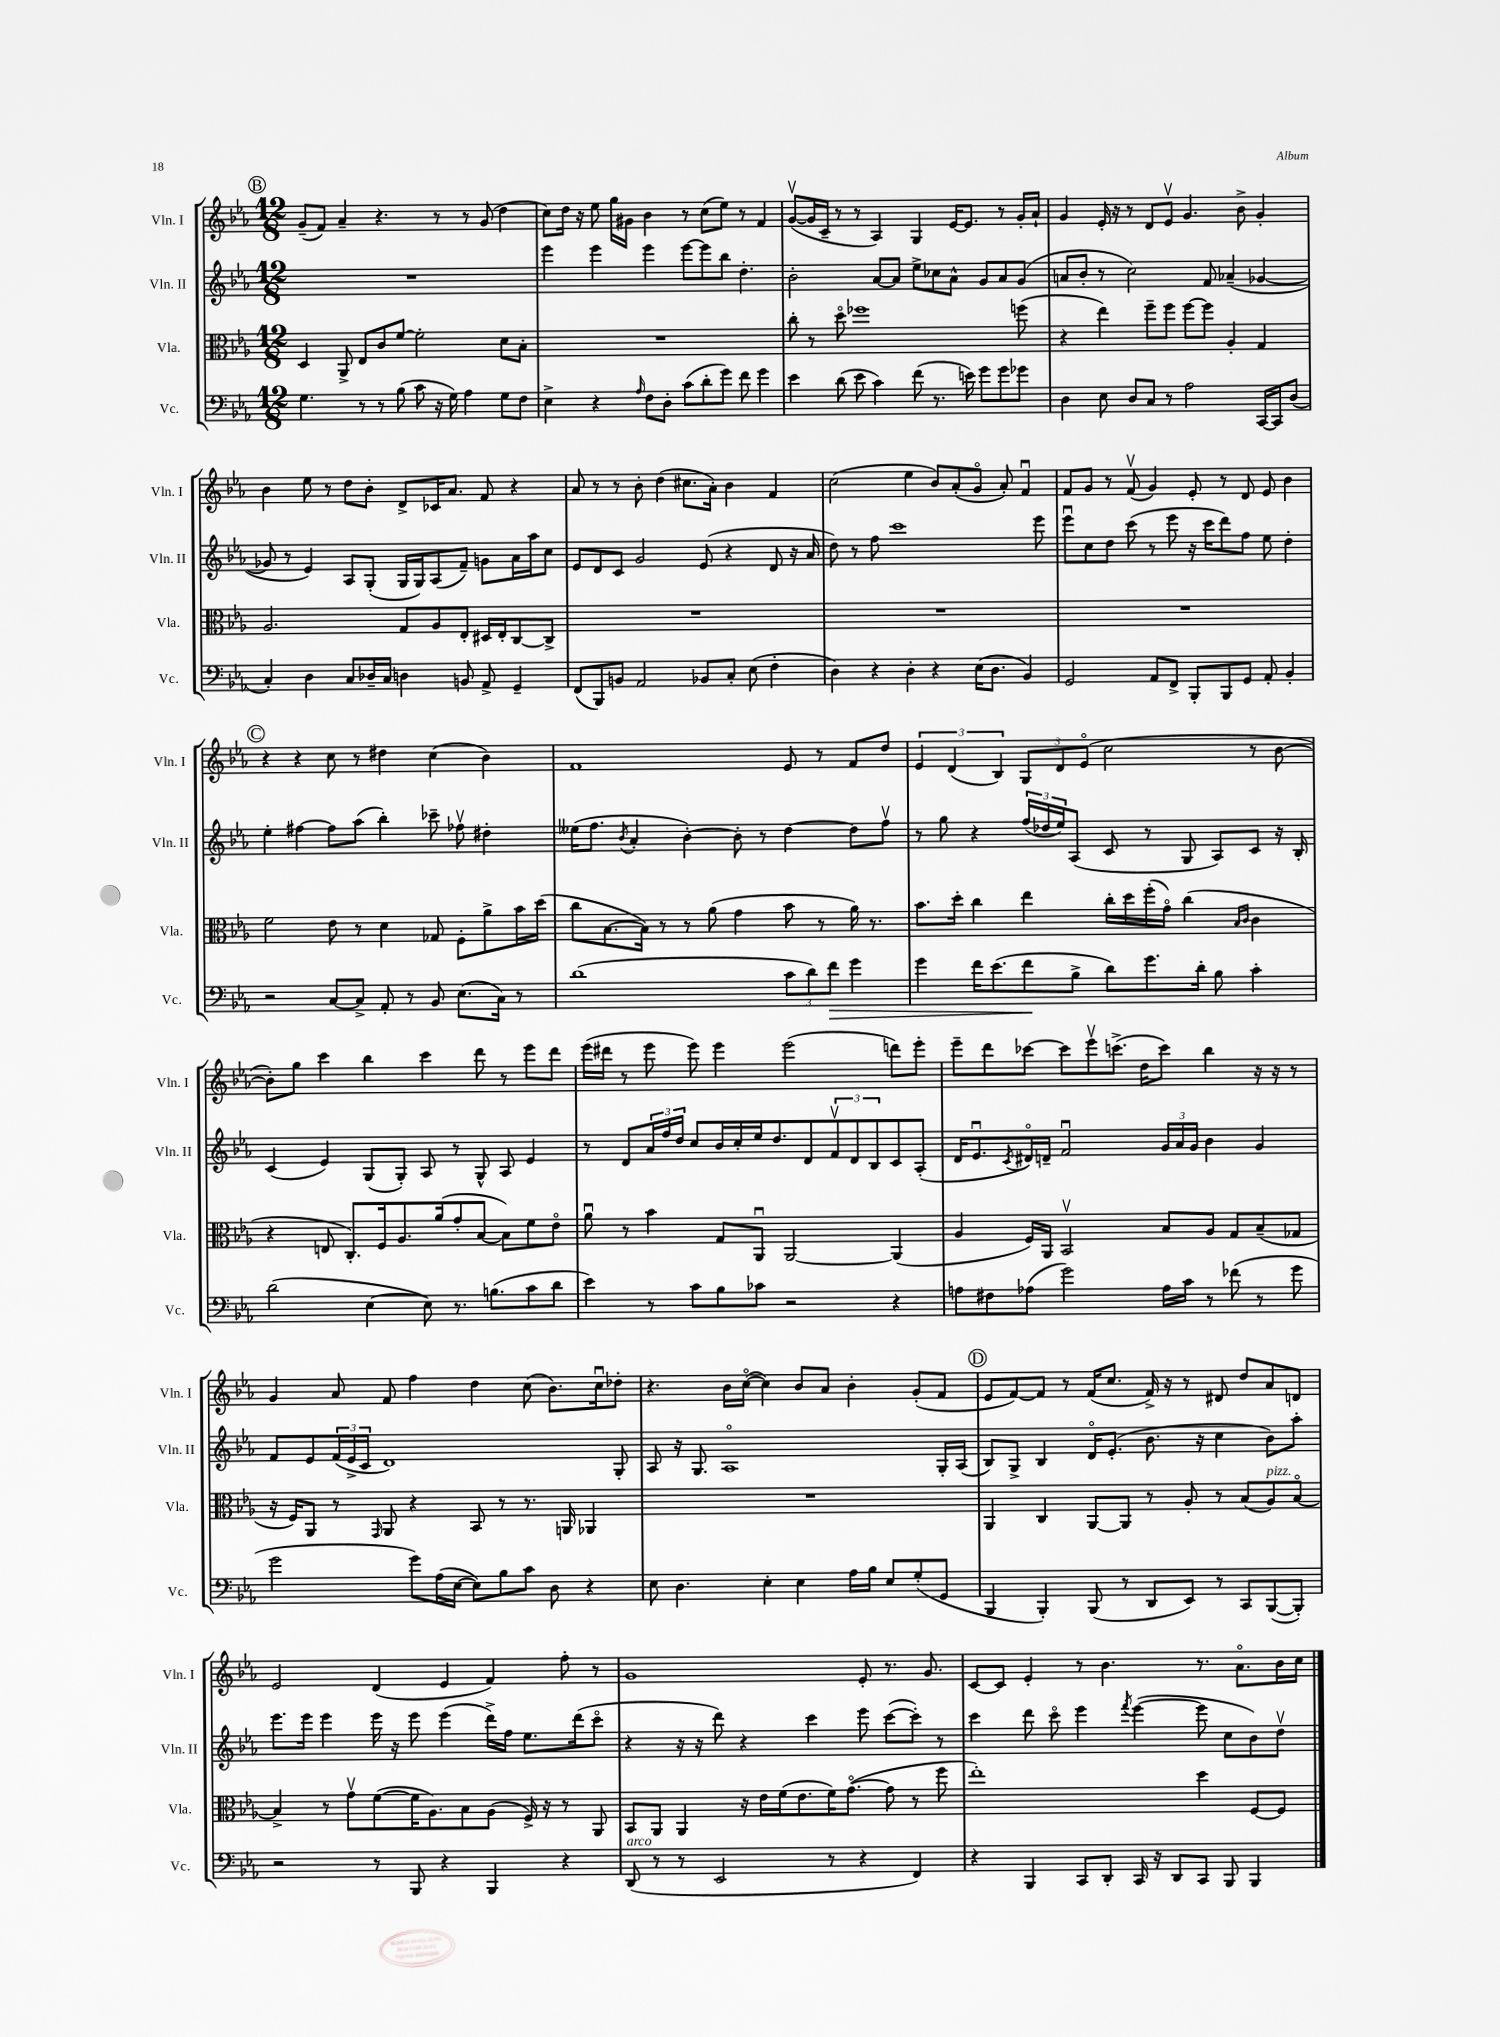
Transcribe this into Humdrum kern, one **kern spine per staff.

**kern	**dynam	**kern	**kern	**kern
*part4	*part4	*part3	*part2	*part1
*staff4	*staff4	*staff3	*staff2	*staff1
*I"Vc.	*	*I"Vla.	*I"Vln. II	*I"Vln. I
*I'Vc.	*	*I'Vla.	*I'Vln. II	*I'Vln. I
*clefF4	*	*clefC3	*clefG2	*clefG2
*k[b-e-a-]	*	*k[b-e-a-]	*k[b-e-a-]	*k[b-e-a-]
*M12/8	*	*M12/8	*M12/8	*M12/8
!!LO:REH:place=s1:t=B
=13	=13	=13	=13	=13
4.G\	.	4D/	1.r	(8g~/L
.	.	.	.	8f/J)
.	.	8AA-^/	.	4a-~/
8r	.	8E-/L	.	.
8r	.	8c/	.	4.r
(8B-\	.	[8f/J	.	.
8c\	.	2f'\]	.	.
16r	.	.	.	8r
16G\)	.	.	.	.
4A-\	.	.	.	8r
.	.	.	.	(8g/
8G\L	.	8d\L	.	4dd\
8F\J	.	8B-'\J	.	.
=14	=14	=14	=14	=14
4E-^\	.	1.r	4eee-\	8cc\L)
.	.	.	.	16dd\Jk
.	.	.	.	16r
4r	.	.	4eee-\	8ee-\
.	.	.	.	16gg\LL
.	.	.	.	16g#X\JJ
16qqA-/	.	.	.	.
8F\L	.	.	4eee-\	4b-\
8D'\J	.	.	.	.
(8c\L	.	.	[8eee-\L	8r
8d'\	.	.	8eee-\]	(8cc\L
8g\J)	.	.	8bb-\J	8ee-\J)
8f\	.	.	4.dd'\	8r
4g\	.	.	.	4f/
=15	=15	=15	=15	=15
4e-\	.	8cc'\	2b-'\	([8gv/L
.	.	8r	.	16g/L]
.	.	.	.	16c~/JJ
(8d\	.	8dd\	.	8r
8e-\	.	1ff-X	.	8r
4c\)	.	.	[8a-/L	4A-/)
.	.	.	8a-/J]	.
(8f\	.	.	8ee-^\L	4G/
8.r	.	.	8cc-X\	.
.	.	.	8a-^^\J	[16e-/KL
16en\)	.	.	.	8.e-/J]
8g\L	.	.	8g/L	.
8g\	.	.	8a-/	8r
8g-X\J	.	(8ffn\	(8g/J	16g'/LL
.	.	.	.	16a-`/JJ
=16	=16	=16	=16	=16
4D\	.	4r	8an/L	4g/
.	.	.	8b-'/J	.
8E-\	.	4ee-\)	8r	16e-'/
.	.	.	.	16r
8D/L	.	.	2cc\)	8r
8C/J	.	8ff~\L	.	8d/L
8r	.	8ff\J	.	8e-v/J
2A-\	.	[8ff\L	.	4.g/
.	.	8ff\J]	8f/	.
.	.	4A-'/	(4a-X~/	.
.	.	.	.	8b-^\
[16CC/LL	.	4G/	[4g-X/	4g'/
16CC/J]	.	.	.	.
(8D/J	.	.	.	.
!!LO:LB:g=z
=17	=17	=17	=17	=17
4C'/)	.	2.A-/	8g-X/]	4b-\
.	.	.	8r	.
4D\	.	.	4e-/)	8ee-\
.	.	.	.	8r
8C/L	.	.	8A-/L	8dd\L
16D-X~/L	.	.	(8G'/J	8b-'\J
16C/JJ	.	.	.	.
4Dn\	.	8G/L	16G/LL	8d^/L
.	.	.	16G/J)	.
.	.	8A-/	(8A-/	16c-X/K
.	.	.	.	8.a-/J
8BBn/	.	8E-'/J	8f~/J)	.
8AA-^/	.	16D#X/LL	8gn\L	8f/
.	.	16E-'/J	.	.
4GG~/	.	[8C/	16a-\L	4r
.	.	.	16aa-\J	.
.	.	8C^/J]	8cc\J	.
=18	=18	=18	=18	=18
(8FF/L	.	1.r	8e-/L	8a-/
8BBB-/)	.	.	8d/	8r
8BBn/J	.	.	8c/J	8r
2AA-/	.	.	2g/	8b-'\
.	.	.	.	(4dd\
.	.	.	.	8.cc#X\L
8BB-X/L	.	.	(8e-/	.
.	.	.	.	16a-'\Jk)
8C'/J	.	.	4r	4b-\
(8E-\	.	.	.	.
4F'\	.	.	8d/	4f/
.	.	.	16r	.
.	.	.	16a-/	.
=19	=19	=19	=19	=19
4D\)	.	1.r	8dd\)	(2cc\
.	.	.	8r	.
4r	.	.	8ff\	.
.	.	.	1ccc	.
4D'\	.	.	.	4ee-\
4r	.	.	.	8b-/L)
.	.	.	.	(8a-'/
(16E-\KL	.	.	.	8g/J
8.D\J	.	.	.	.
.	.	.	.	8a-'/)
4BB-/)	.	.	.	4fu/
.	.	.	8eee-\	.
=20	=20	=20	=20	=20
2GG/	.	1.r	8eee-u\L	8f/L
.	.	.	8cc\	8g/J
.	.	.	8dd\J	8r
.	.	.	(8ccc\	(8fv/
8AA-/L	.	.	8r	4g/)
8FF^/J	.	.	8eee-\	.
8BBB-'/L	.	.	16r	8e-'/
.	.	.	16ccc\KL	.
8BBB-/	.	.	8ddd\)	8r
8GG/J	.	.	8ff\J	8d/
8AA-'/	.	.	8ee-\	8e-/
4BB-'/	.	.	4dd'\	4b-\
!!LO:LB:g=z
!!LO:REH:place=s1:t=C
=21	=21	=21	=21	=21
2r	.	2f\	4ee-'\	4r
.	.	.	[4ff#X\	4r
[8C/L	.	8e-\	8ff#\L]	8cc\
8C^/J]	.	8r	(8aa-\J	8r
8AA-'/	.	4d\	4bb-'\)	4dd#X\
8r	.	.	.	.
8BB-/	.	8G-X/	8ccc-X~\	(4cc\
(8.E-\L	.	8F'\L	8ff-Xv\	.
.	.	8a-^\	4dd#X'\	4b-\)
16C\Jk)	.	.	.	.
8r	.	16b-\L	.	.
.	.	(16dd\JJ	.	.
=22	=22	=22	=22	=22
(1d	.	8cc\L	(16ee--X\KL	1f
.	.	.	8.ff\J	.
.	.	[8.B-\	.	.
.	.	.	8qb-/	.
.	.	.	4a-'/	.
.	.	16B-\Jk])	.	.
.	.	8r	.	.
.	.	8r	[4b-'\)	.
.	.	(8a-\	.	.
.	.	4g\	8b-'\]	.
.	.	.	8r	.
12c\L	.	8b-\	[4dd\	8e-/
12d\)	.	.	.	.
.	.	8r	.	8r
!	!LO:HP:b	!	!	!
12f\J	>	.	.	.
4g\	.	16a-\)	8dd\L]	8f/L
.	.	8.r	.	.
.	.	.	8ffv\J	8dd/J
=23	=23	=23	=23	=23
4g\	.	8.b-\L	8r	6e-/
.	.	.	8gg\	.
.	.	.	.	(6d/
.	.	16dd'\Jk	.	.
16f\KL	.	4cc\	4r	.
(8.e-\	.	.	.	.
.	.	.	.	6B-/)
8f\	.	4ee-\	(24ff/LL	12G/L
.	.	.	24dd-X/	.
.	.	.	24ee-/J)	12d/
8B-^\J	]	.	(8A-/J	.
.	.	.	.	(12e-/J
8d\L)	.	16cc'\LL	8c/	2cc\
.	.	16dd\	.	.
8.g\	.	(16ff'\	8r	.
.	.	16g\JJ)	.	.
.	.	(4cc\	8G/	.
16d'\Jk	.	.	.	.
8B-\	.	.	8A-/L)	.
.	.	16qqB-/LL	.	.
.	.	16qqc/JJ	.	.
4c'\	.	4c\	8c/J	8r
.	.	.	16r	[8b-\
.	.	.	16B-'/	.
!!LO:LB:g=z
=24	=24	=24	=24	=24
(2d\	.	4r	(4c/	8b-'\L])
.	.	.	.	8gg\J
.	.	8En/	4e-/)	4ccc\
.	.	8.C'/L)	.	.
[4E-\	.	.	(8G/L	4bb-\
.	.	16F/k	.	.
.	.	8.A-/	8G'/J)	.
8E-\])	.	.	8A-/	4ccc\
.	.	(16a-/k	.	.
8.r	.	8g'/	8r	.
.	.	[8B-/J	8G^^/	8ddd\
(8.Bn\L	.	.	.	.
.	.	8B-\L])	8A-/	8r
8c\	.	8f\	4e-/	8eee-\L
8d\J	.	8e-\J	.	8ddd\J
=25	=25	=25	=25	=25
4e-\)	.	8a-u\	8r	(16eee-\LL
.	.	.	.	16ddd#X\JJ
.	.	8r	8d/L	8r
8r	.	4b-\	24a-/L	8eee-\
.	.	.	24ff/	.
.	.	.	24dd/JJ	.
8c\L	.	.	8cc/L	8eee-\)
8B-\	.	8G/L	16b-/L	4eee-\
.	.	.	16cc'/	.
8c-X\J	.	8AA-u/J	16ee-/J	.
.	.	.	8.dd/	.
2r	.	[2AA-/	.	(2eee-\
.	.	.	8d/	.
.	.	.	12fv/	.
.	.	.	12d/	.
.	.	.	12B-/	.
4r	.	(4AA-/]	8c/	8dddn\L)
.	.	.	(8A-'/J	8eee-'\J
=26	=26	=26	=26	=26
8An\L	.	4A-/	16d/KL	8eee-~\L
.	.	.	8.e-u/	.
8F#X\	.	.	.	8ddd\
.	.	.	8qc/	.
(8A-X\J	.	16F/LL)	16d#X/L)	[8ccc-X\J
.	.	16AA-/JJ	16dn~/JJ	.
2g\)	.	2BB-v/	2fu/	8ccc-\L]
.	.	.	.	8eee-v\
.	.	.	.	(8.cccn^\J
.	.	.	.	16dd\KL
16A-\LL	.	8B-/L	24g/LL	8ccc\J)
.	.	.	24a-/	.
16c\JJ	.	.	.	.
.	.	.	24g/JJ	.
8r	.	8A-/J	4b-\	4bb-\
(8f-X\	.	8G/L	.	.
8r	.	(8B-~/	4g/	16r
.	.	.	.	16r
8g\	.	8G-X/J	.	8r
!!LO:LB:g=z
=27	=27	=27	=27	=27
2g\	.	16r	8f/L	4g/
.	.	16F/KL)	.	.
.	.	8AA-/J	8e-/	.
.	.	8r	(24f/L	8a-/
.	.	.	24e-^/	.
.	.	.	24c/JJ	.
.	.	16qqGG/	.	.
.	.	8AA-/	1d)	8f/
8g\L)	.	4r	.	4ff\
(16A-\L	.	.	.	.
[16E-\JJ	.	.	.	.
8E-\L])	.	8BB-/	.	4dd\
8B-\	.	8r	.	.
8c\J	.	8.r	.	(8cc\
8D\	.	.	.	8.b-\L)
.	.	16AAn/	.	.
4r	.	4AA-X/	.	.
.	.	.	.	16ccu\k
.	.	.	8G'/	8dd-X'\J
=28	=28	=28	=28	=28
8E-\	.	1.r	8A-/	4.r
4.D\	.	.	16r	.
.	.	.	8.G/	.
.	.	.	1A-	16b-\LL
.	.	.	.	([16cc\JJ
4E-'\	.	.	.	4cc\])
4E-\	.	.	.	8b-/L
.	.	.	.	8a-/J
16A-\LL	.	.	.	4b-'\
16B-\JJ	.	.	.	.
8E-/L	.	.	.	.
(8G'/	.	.	.	(8g'/L
8GG/J	.	.	16G'/LL	8f/J
.	.	.	(16A-/JJ	.
!!LO:REH:place=s1:t=D
=29	=29	=29	=29	=29
4BBB-/	.	4AA-/	8B-/L)	8e-/L
.	.	.	8G^/J	[8f/)
4BBB-'/)	.	4C/	4B-/	8f/J]
.	.	.	.	8r
(8BBB-/	.	[8AA-/L	16d/KL	(16f/KL
.	.	.	(8.e-'/J	8.cc/J
8r	.	8AA-/J]	.	.
8DD/L	.	8r	8.b-\	16f^/)
.	.	.	.	16r
8EE-/J)	.	8A-'/	.	8r
.	.	.	16r	.
8r	.	8r	4cc\	8d#X/
8CC/L	.	(8B-/L	.	8dd/L
!	!	!LO:TX:a:i:t=pizz.	!	!
([8BBB-/	.	8A-/)	8b-\L)	8a-/
8BBB-'/J])	.	[8B-/J	8aa-'\J	8dn/J
!!LO:LB:g=z
=30	=30	=30	=30	=30
2r	.	4B-^/]	8.eee-\L	2e-/
.	.	.	16eee-\Jk	.
.	.	8r	4eee-\	.
.	.	8gv\L	.	.
8r	.	([8f\	16eee-\	(4d/
.	.	.	16r	.
8BBB-/	.	16f\K]	8eee-\	.
.	.	8.A-\)	.	.
4r	.	.	(4eee-\	4e-/
.	.	8B-\	.	.
4BBB-/	.	(8A-\J	16ddd^\LL)	4f/)
.	.	.	16ff\JJ	.
.	.	16F^/)	8.ee-\L	.
.	.	16r	.	.
4r	.	8r	.	8ff'\
.	.	.	(16ddd\k	.
.	.	8AA-/	8ccc\J	8r
=31	=31	=31	=31	=31
!LO:TX:a:i:t=arco	!	!	!	!
(8DD/	.	8BB-/L	4r	1g
8r	.	8AA-/J	.	.
8r	.	4AA-/	16r	.
.	.	.	16r	.
2EE-/	.	.	8ddd\)	.
.	.	16r	4r	.
.	.	16e-\LL	.	.
.	.	(16f\J	.	.
.	.	8.e-\	.	.
.	.	.	4ccc\	.
8r	.	16f\K)	.	.
.	.	([8.g\J	.	.
4r	.	.	8eee-\	8e-'/
.	.	8g\]	([8ccc\L	8.r
4FF/)	.	8r	8ccc'\J])	.
.	.	.	.	8.g/
.	.	8ff\	8r	.
=32	=32	=32	=32	=32
4r	.	1ee-')	4ccc\	[8c/L
.	.	.	.	8c/J]
4BBB-/	.	.	8ddd\	4e-'/
.	.	.	8ccc\	.
8CC/L	.	.	4eee-\	8r
8DD'/J	.	.	.	4.b-\
.	.	.	8qfff/	.
16CC/	.	.	([4eee-\	.
16r	.	.	.	.
8DD/L	.	.	.	.
8CC/J	.	4dd\	8eee-\]	8.r
8BBB-/	.	.	8cc\L	.
.	.	.	.	8.a-\L
4BBB-/	.	[8F/L	8b-\)	.
.	.	8F/J]	8ddv\J	16b-\L
.	.	.	.	16cc\JJ
==	==	==	==	==
*-	*-	*-	*-	*-
